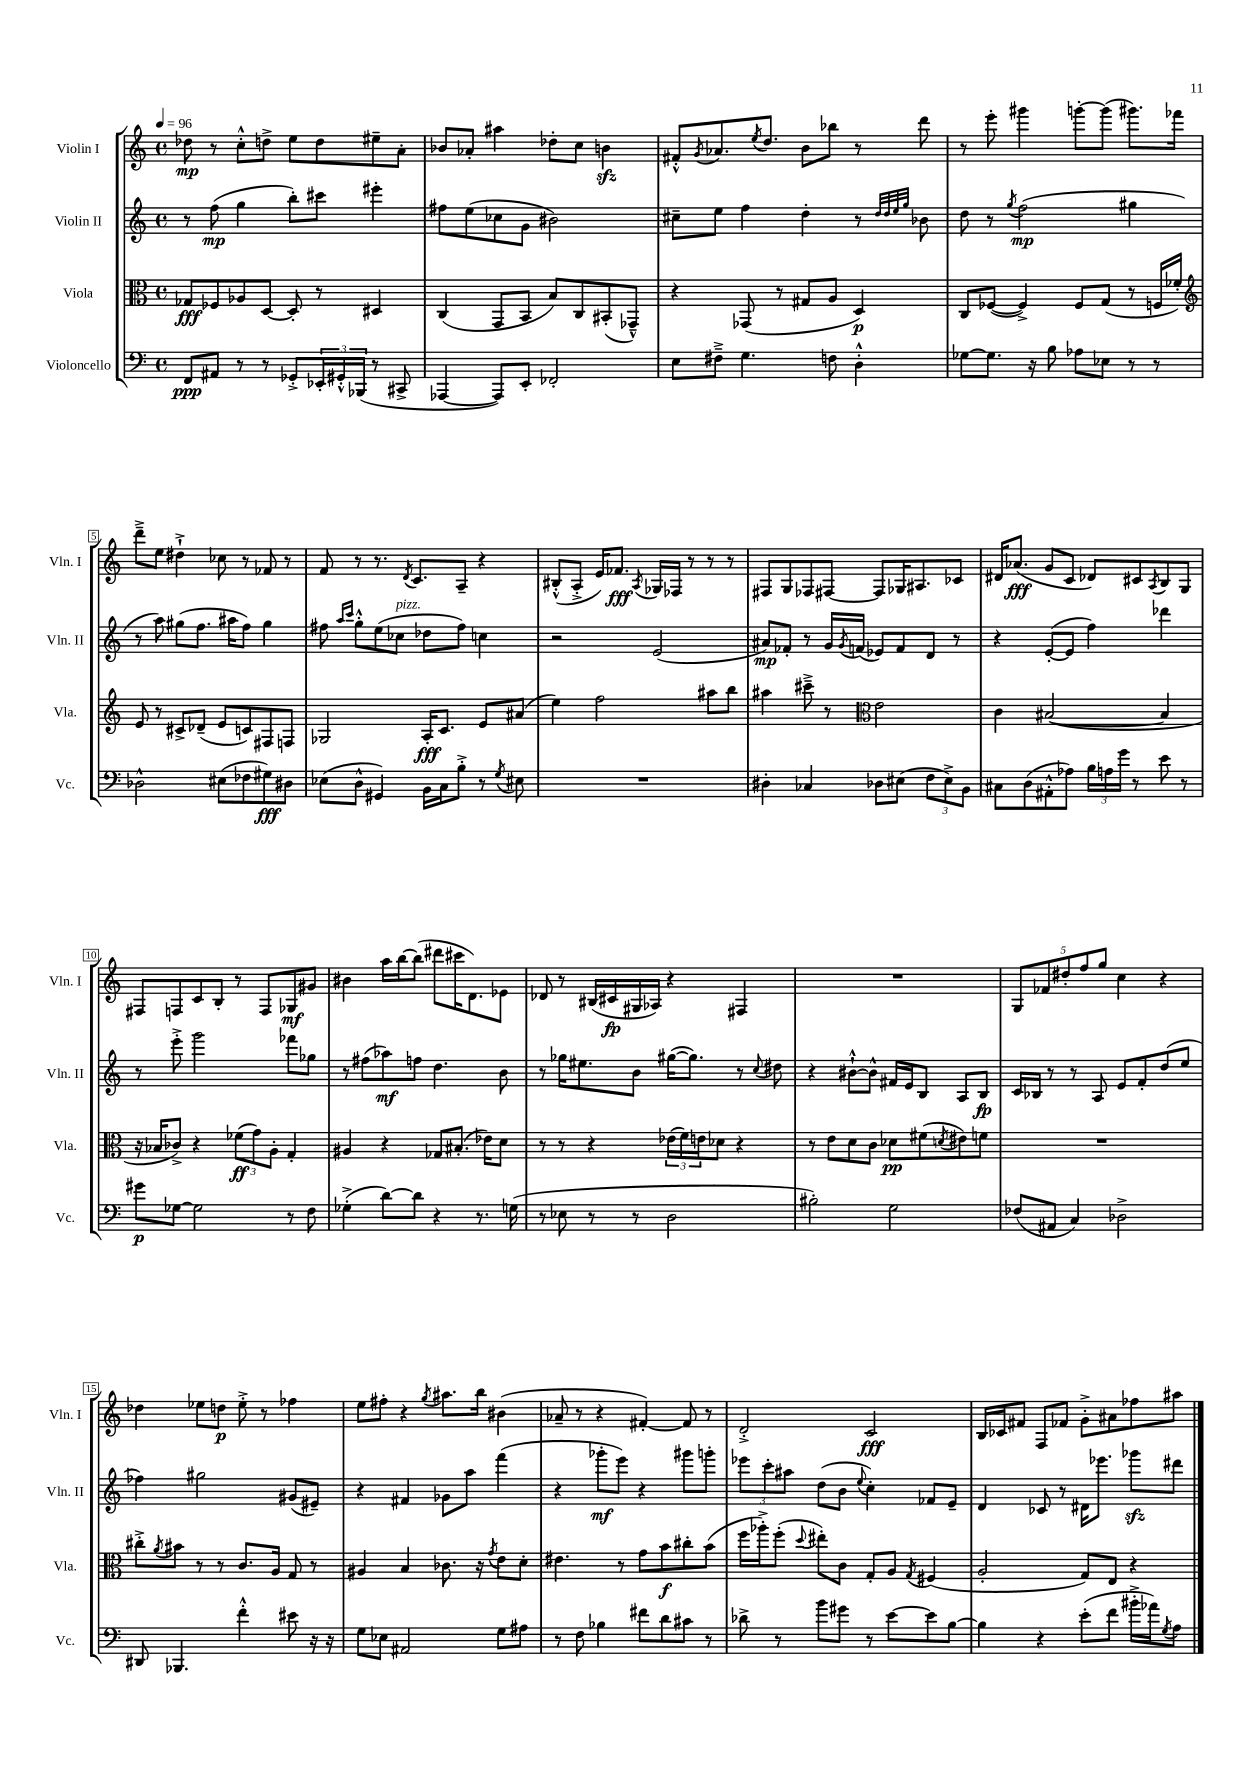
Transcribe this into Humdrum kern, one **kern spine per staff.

**kern	**kern	**kern	**kern
*staff4	*staff3	*staff2	*staff1
*clefF4	*clefC3	*clefG2	*clefG2
*k[]	*k[]	*k[]	*k[]
*M4/4	*M4/4	*M4/4	*M4/4
*met(c)	*met(c)	*met(c)	*met(c)
*MM96	*MM96	*MM96	*MM96
8FF	8G-	8r	8dd-
8AA#	8F-	(8ff	8r
8r	8A-	4gg	8cc'^^
8r	[8D	.	8dd^
8GG-'^	8D']	8bb')	8ee
24EE-'	8r	8ccc#	8dd
24GG#'^^	.	.	.
(24BBB-	.	.	.
8r	4D#	4eee#'	8ee#~
8CC#^	.	.	8a'
=	=	=	=
[4AAA-	(4C	8ff#	8b-
.	.	(8ee	8a-'
8AAA-])	8GG	8cc-	4aa#
8EE'	8BB	8g	.
2FF-'	8B)	2b#)	8dd-'
.	8C	.	8cc
.	(8BB#'	.	4b
.	8GG-~^^)	.	.
=	=	=	=
8E	4r	8cc#~	8f#'^^
.	.	.	8qg
8F#~^	.	8ee	8.a-
4.G	(8GG-	4ff	.
.	.	.	8qee
.	.	.	8.dd
.	8r	.	.
.	8G#	4dd'	8b
8F	8A	.	8bb-
4D'^^	4D)	8r	8r
.	.	32qqdd	.
.	.	32qqdd	.
.	.	32qqee	.
.	.	32qqgg	.
.	.	8b-	8ddd
=	=	=	=
[8G-	8C	8dd	8r
8.G-]	([8F-	8r	8eee'
.	.	8qgg	.
.	4F-^])	(2ff	4ggg#
16r	.	.	.
8B	.	.	.
8A-	8F-	.	[8ggg'
8E-	(8G	.	(8ggg]
8r	8r	4gg#	8.ggg#)
8r	16F	.	.
.	16f-')	.	16fff-
=	=	=	=
*	*clefG2	*	*
2D-^^	8e	8r	8ddd~^
.	8r	8aa)	8ee
.	8c#^	(8gg#	4dd#`^
.	(8d-~	8.ff	.
(8E#	8e	.	8cc-
.	.	16aa#	.
8F-	8c)	8ff)	8r
8G#)	8F#	4gg#	8f-
8D#	8F	.	8r
=	=	=	=
(8E-	2G-	8ff#	8f
.	.	16qqaa	.
.	.	16qqccc	.
8D^^	.	8gg'^^	8r
4GG#)	.	(8ee	8.r
.	.	8cc-	.
.	.	.	8qd
.	.	.	8.c
16BB	16A'	8dd-	.
16C	8.c	.	.
8B'^	.	8ff#)	8A~
8r	8e	4cc	4r
8qG	.	.	.
8E#	(8a#	.	.
=	=	=	=
1r	4ee)	2r	(8B#'^^
.	.	.	8A'^
.	2ff	.	16e)
.	.	.	8.f-
.	.	.	8qA
.	.	(2e	16G-
.	.	.	16F-
.	.	.	8r
.	8aa#	.	8r
.	8bb	.	8r
=	=	=	=
4D#'	4aa#	8a#)	8F#
.	.	8f-'	8G
4C-	8ccc#~^	8r	8F-
.	8r	16g	[8F#
.	.	8qg	.
.	.	(16f	.
*	*clefC3	*	*
8D-	2e	8e-)	8F#]
(8E#	.	8f	16G-
.	.	.	8.A#
12F	.	8d	.
12E#^)	.	.	.
.	.	8r	8c-
12BB	.	.	.
=	=	=	=
8C#	4c	4r	16d#
.	.	.	(8.a-
(8D	.	.	.
8AA#'^^	([2B#	([8e'	8g
8A-)	.	8e]	8c
24B	.	4ff)	8d-)
24A	.	.	.
24g	.	.	.
8r	.	.	8c#
.	.	.	8qA
8e	4B#]	4ddd-	8B
8r	.	.	8G
=	=	=	=
8g#	16r	8r	8F#
.	16B-	.	.
[8G-	8c-^)	8eee'^	8F
2G-]	4r	2ggg	8c
.	.	.	8B'
.	(12f-	.	8r
.	12g)	.	.
.	.	.	8F
.	12A'	.	.
8r	4G'	8fff-	8G-
8F	.	8gg-	8g#
=	=	=	=
(4G-'^	4A#	8r	4b#
.	.	(8ff#	.
[8d)	4r	8aa-)	16aa
.	.	.	[16bb
8d]	.	8ff	(8bb]
4r	8G-	4.dd	8ddd#
.	(8.B#'	.	16ccc#
.	.	.	8.d)
8.r	.	.	.
.	16e-)	.	.
.	8d	8b	8e-
(16G	.	.	.
=	=	=	=
8r	8r	8r	8d-
8E-	8r	16gg-	8r
.	.	8.ee#	.
8r	4r	.	(16B#
.	.	.	16c#
8r	.	8b	16G#
.	.	.	16A-)
2D	(24e-	([16gg#	4r
.	24f)	.	.
.	.	8.gg#])	.
.	24e	.	.
.	8d-	.	.
.	4r	8r	4F#
.	.	8qqcc	.
.	.	8dd#	.
=	=	=	=
2B#')	8r	4r	1r
.	8e	.	.
.	8d	[8b#`^^	.
.	8c	8b#^^]	.
2G	8d-	16f#	.
.	.	16e	.
.	(8f#	8B	.
.	8qd	.	.
.	8e#)	8A	.
.	8f	8B	.
=	=	=	=
(8F-	1r	16c	10G
.	.	16B-	.
.	.	.	10f-
8AA#	.	8r	.
.	.	.	10dd#'
4C)	.	8r	.
.	.	.	10ff
.	.	8A	.
.	.	.	10gg
2D-^	.	8e	4cc
.	.	8f'	.
.	.	(8dd	4r
.	.	8ee	.
=	=	=	=
8DD#	8cc#'^	4ff-)	4dd-
.	8qa	.	.
4.BBB-	8b#	.	.
.	8r	2gg#	8ee-
.	8r	.	8dd
4f'^^	8.c	.	8ee-'^
.	.	.	8r
.	16A	.	.
8e#	8G	(8g#	4ff-
16r	8r	8e#~)	.
16r	.	.	.
=	=	=	=
8G	4A#	4r	8ee
8E-	.	.	8ff#'
2AA#	4B	4f#	4r
.	.	.	8qgg
.	8.c-	8g-	8.aa#
.	.	8aa	.
.	16r	.	16bb
.	8qg	.	.
8G	8e	(4fff	(4b#
8A#	8d'	.	.
=	=	=	=
8r	4.e#	4r	8a-~
8F	.	.	8r
4B-	.	8ggg-'	4r
.	8r	8eee)	.
8f#	8g	4r	[4f#')
8d	8b	.	.
8c#	8cc#'	8ggg#	8f#]
8r	(8b	8ggg'	8r
=	=	=	=
8d-^	16ff	12eee-	2d'^
.	16aa-'^)	.	.
.	.	12ccc'	.
8r	(8ff'	.	.
.	.	12aa#	.
.	8qqdd	.	.
8b	8ee#')	(8dd	.
8g#	8c	8b	.
.	.	8qqee	.
8r	8G'	4cc')	2c
[8e	8A	.	.
.	8qG	.	.
8e]	(4F#	8f-	.
[8B	.	8e~	.
=	=	=	=
4B]	2A'	4d	16B
.	.	.	16c-
.	.	.	8f#
4r	.	8c-	8F
.	.	8r	8f-
(8e'	8G)	16d#	8g'^
.	.	8.eee-	.
8f	8E	.	8a#
16b#'^	4r	8ggg-	8ff-
16a-)	.	.	.
8qG	.	.	.
8A	.	8ddd#	8aa#
==	==	==	==
*-	*-	*-	*-
